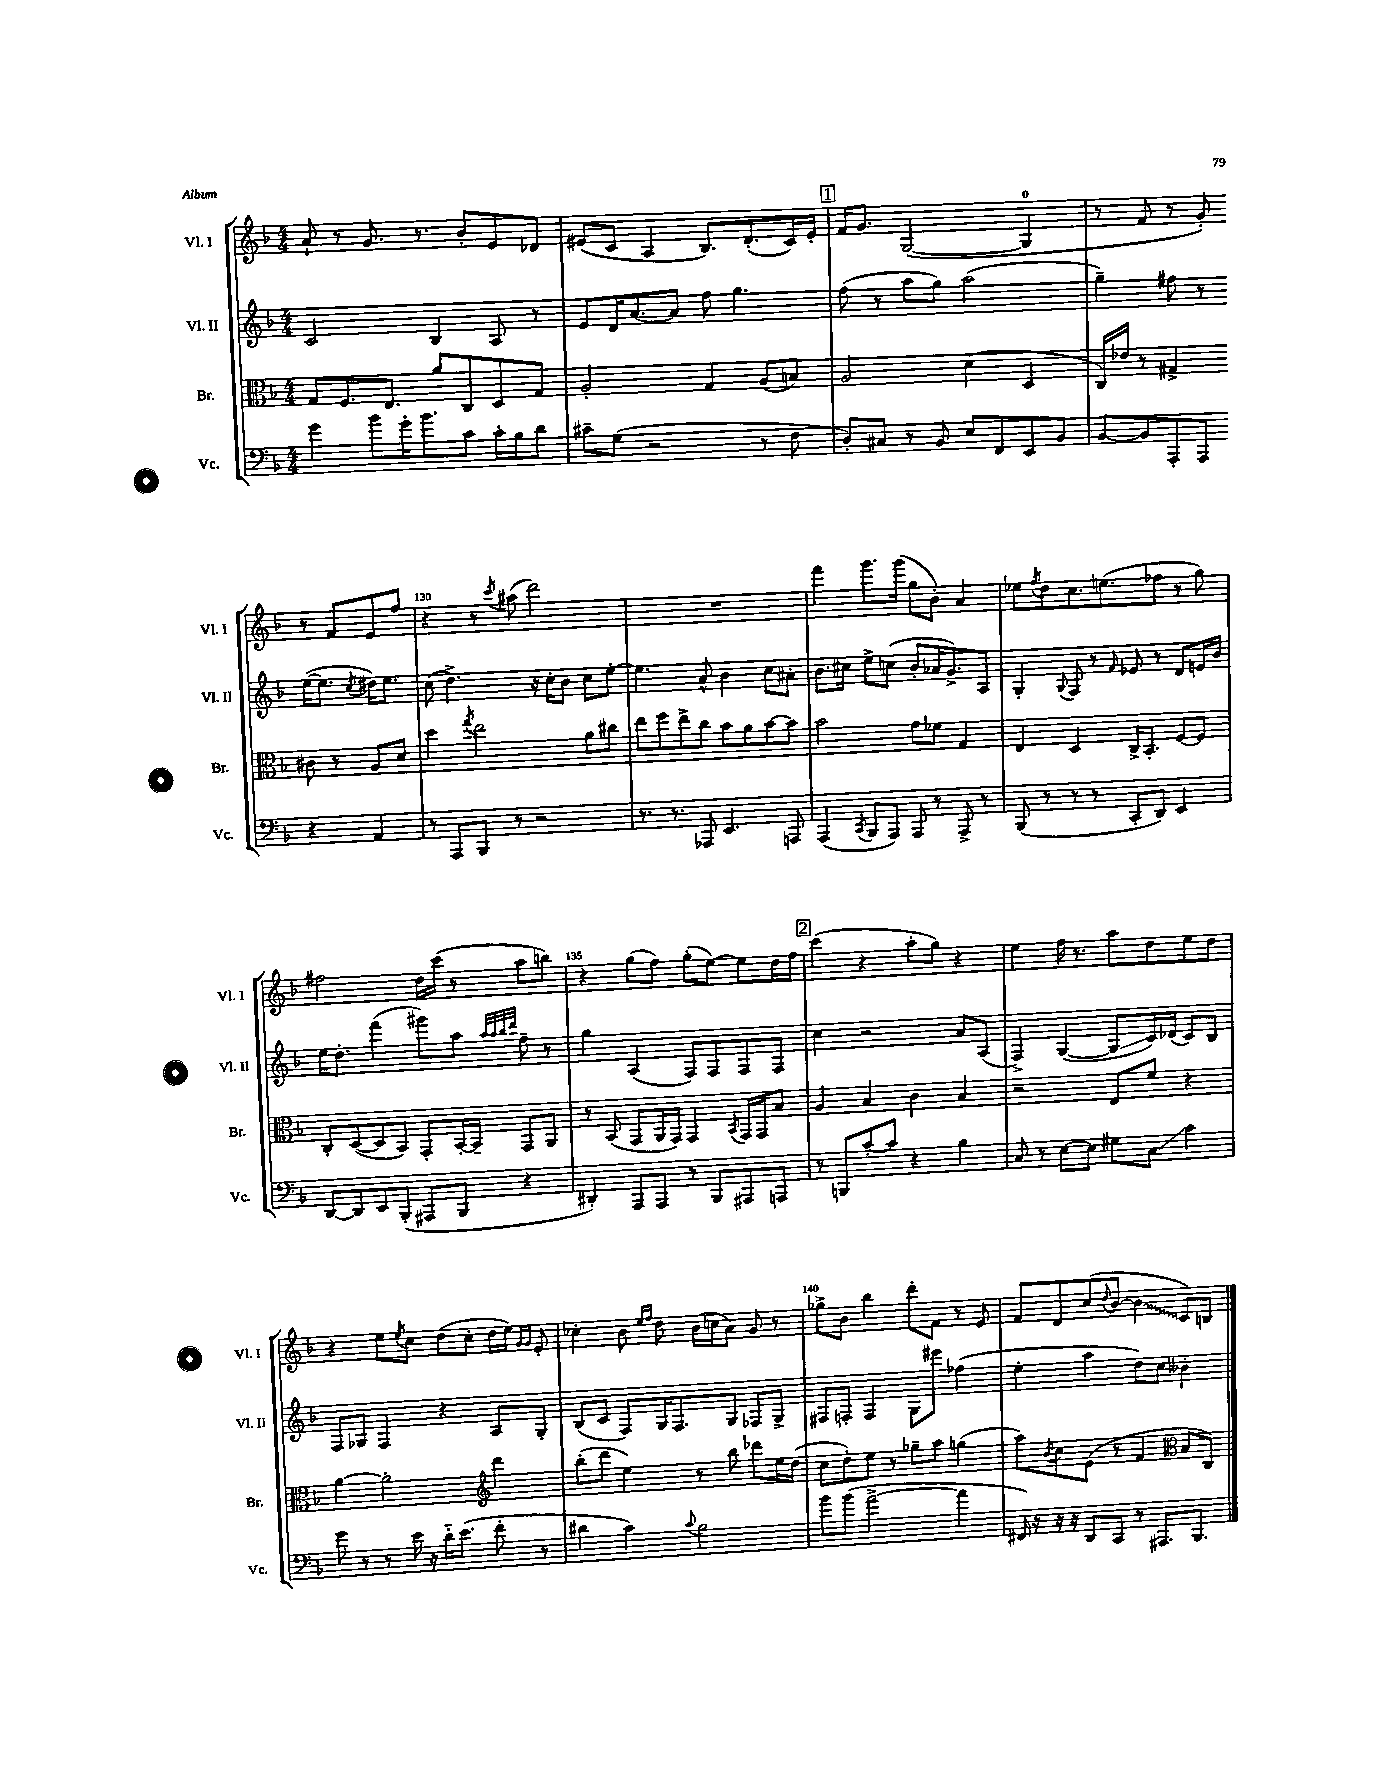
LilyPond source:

<<
\new StaffGroup <<
\new Staff = "s0" \with { instrumentName = "Vl. I" shortInstrumentName = "Vl. I" } {
    \clef treble \key f \major \numericTimeSignature \time 4/4
    a'8-! r8 g'8. r8. bes'8-. e'8 des'8 |
    eis'8( c'8 a4 bes8.) d'8.-.( c'16) eis'16-. |
    \mark \markup { \box "1" } f'16 g'8. g2~( g4-0 |
    r8 f'8 r8 g'8-.) r8 f'8 e'8 f''8 |
    r4 r8 \acciaccatura { c'''8 } ais''8( d'''2) |
    R1 |
    f'''4 g'''8. g'''16( g''8 bes'8-.) a'4 |
    ees''8 \acciaccatura { f''8 } d''8 c''8. e''8.( fes''8 r8 g''8) |
    fis''2 d''16 c'''16( r8 a''8 b''8) |
    r4 g''8( f''8) g''8-.( e''8~) e''8 d''16 f''16 |
    \mark \markup { \box "2" } c'''4( r4 a''8-. g''8) r4 |
    e''4 f''16 r8. a''8 d''8 e''8 d''8 |
    r4 e''8 \acciaccatura { e''8 } c''8 d''8( c''8-. d''16 e''16) \grace { g'16 g'16 } e'8-. |
    ces''4-. bes'8 \grace { e''16 f''16 } d''8 bes'16( c''16 a'8) g'8 r8 |
    ges''8-> bes'8 bes''4 d'''8-. f'8 r8 e'8 |
    f'8 d'8 c''8( \appoggiatura { d''8 } bes'8~ \once \override Glissando.style = #'zigzag bes'4\glissando c'8) b8 \bar "|." |
}
\new Staff = "s1" \with { instrumentName = "Vl. II" shortInstrumentName = "Vl. II" } {
    \clef treble \key f \major \numericTimeSignature \time 4/4
    c'2 bes4 a8 r8 |
    e'8 d'16 a'8.~ a'8 f''8 g''4. |
    \mark \markup { \box "1" } f''8( r8 a''8 g''8) a''2( |
    g''4--) fis''8 r8 e''16~( e''8. \acciaccatura { c''8 } dis''16) e''8. |
    c''8( d''4.->) r16 c''16-. bes'8 c''8 e''8~-. |
    e''4. a'8-^ bes'4 c''8 ais'8-. |
    bes'8. cis''16 e''8-> c''8( bes'8-. aes'16 g'8.->) a8 |
    g4-. \appoggiatura { g8 } f8 r8 \grace { f'16 } ees'8 r8 d'8 e'16 bes'16 |
    e''16 d''8.-. f'''4( gis'''8) a''8 \grace { a''32 a''32 bes''32 d'''32 } f''8-- r8 |
    g''4 a4( f8) f8 f8 f8 |
    \mark \markup { \box "2" } c''4 r2 a'8 a8( |
    f4->) g4~( g8\glissando c'16) des'16( c'8) bes8 |
    f8 ges8 f4 r4 a8 ges8-. |
    bes8( c'8 f8) g16 f8. g8 fes8 g8-> |
    fis8 f8-. f4 g8 eis'''8 fes''4( |
    e''4-. a''4 d''8) c''8 beses'4-. \bar "|." |
}
\new Staff = "s2" \with { instrumentName = "Br." shortInstrumentName = "Br." } {
    \clef alto \key f \major \numericTimeSignature \time 4/4
    g8 f8. e8. a'8 c8 d8 g8 |
    a2-. g4 a8( b8) |
    \mark \markup { \box "1" } a2 d'4( d4 |
    c16) ees'16 r8 gis4-> cis'8 r8 a8 d'8 |
    d''4 \acciaccatura { g''8 } e''2 a'8 cis''8 |
    e''8 f''8 e''8-> c''8 bes'8 a'8 bes'8~ bes'8 |
    bes'2 g'8 fes'8 g4 |
    e4 d4 c16-> bes,8.-. f8~ f8 |
    c8-. d8~( d8 bes,8) g,8-. bes,16~-. bes,16-- g,8 a,8 |
    r8 bes,8( g,8 a,16 g,16) g,4 \acciaccatura { bes,8 } g,16 g,16 bes8 |
    \mark \markup { \box "2" } a4 bes4 c'4 bes4 |
    r2 e8 f'8 r4 |
    a'4~ a'2-. \clef treble d'''4 |
    bes''8-.( d'''8 e''4) r8 bes''8 des'''8 e''16 d''16( |
    c''8 d''8-.) e''8 r8 ges''8-- a''8 g''4( |
    a''8) \acciaccatura { bes'8 } c''8 e'8( r8 f'4 \clef alto bes8 c8) \bar "|." |
}
\new Staff = "s3" \with { instrumentName = "Vc." shortInstrumentName = "Vc." } {
    \clef bass \key f \major \numericTimeSignature \time 4/4
    g'4 bes'8 g'16-. bes'8. c'8 c'16-. bes16 d'8 |
    cis'8-- g8( r2 r8 f8 |
    \mark \markup { \box "1" } d8-.) cis8 r8 bes,8 e8 f,8 e,8 bes,8 |
    bes,8~ bes,8 a,,8-. a,,8 r4 a,4 |
    r8 a,,8 bes,,8 r8 r2 |
    r8. r8. aes,,8 e,4. a,,8 |
    a,,4( \acciaccatura { c,8 } bes,,8 a,,8) a,,8 r8 a,,8-> r8 |
    bes,,8( r8 r8 r8 c,8-. d,8) e,4 |
    d,8~ d,8 e,8 bes,,8-.( ais,,8 bes,,8 r4 |
    dis,4-.) a,,8 a,,8 r8 bes,,8 ais,,8 a,,8 |
    \mark \markup { \box "2" } r8 b,,8 c'8~-. c'8 r4 bes4 |
    c8 r8 e8~ e8 gis8 c8\glissando c'4 |
    g'8 r8 r8 e'16 r16 d'16-_ e'8.( f'8-. r8 |
    dis'4 c'4) \appoggiatura { c'8 } bes2 |
    bes'8 bes'8( a'2~-> a'4 |
    fis,16) r16 r16 r16 d,8 c,8 r8 ais,,8. bes,,8. \bar "|." |
}
>>
>>
\layout { \context { \Score currentBarNumber = #126 \override BarNumber.break-visibility = ##(#f #t #t) barNumberVisibility = #(every-nth-bar-number-visible 5) } }
